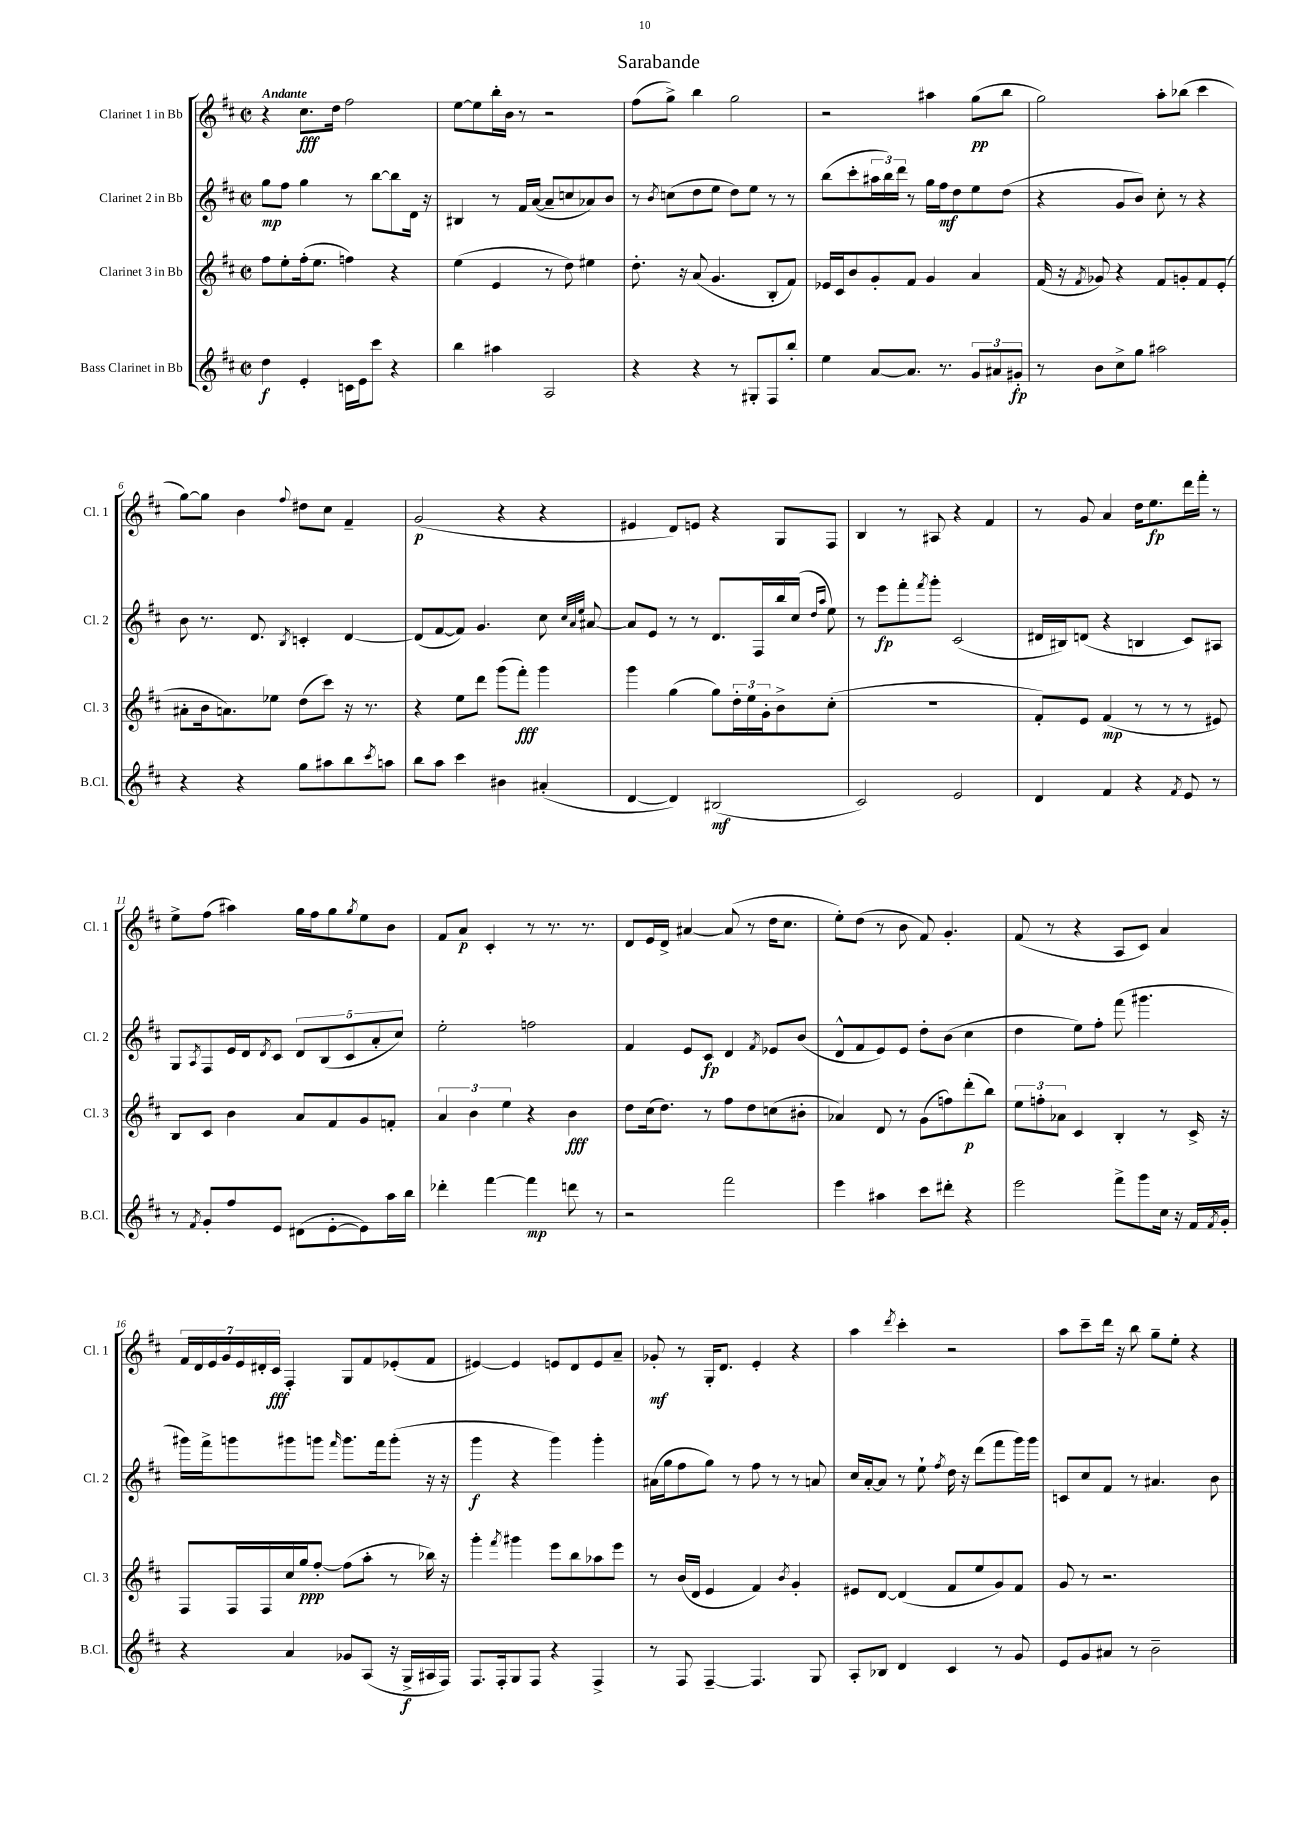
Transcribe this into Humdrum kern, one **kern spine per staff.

**kern	**kern	**kern	**kern
*staff4	*staff3	*staff2	*staff1
*clefG2	*clefG2	*clefG2	*clefG2
*k[f#c#]	*k[f#c#]	*k[f#c#]	*k[f#c#]
*M2/2	*M2/2	*M2/2	*M2/2
*met(c|)	*met(c|)	*met(c|)	*met(c|)
4dd	8ff#	8gg	4r
.	8ee'	8ff#	.
4e'	(16ff#'	4gg	8.cc#
.	8.ee	.	.
.	.	.	16dd
16c	4ff)	8r	2ff#
16e	.	.	.
8ccc#	.	[8bb	.
4r	4r	8bb]	.
.	.	16d	.
.	.	16r	.
=	=	=	=
4bb	(4ee	4B#	[8ee
.	.	.	8ee]
4aa#	4e	8r	16bb'
.	.	.	16b
.	.	16f#	8r
.	.	([16a	.
2A	8r	8a~]	2r
.	8dd)	8cc	.
.	4ee#	8a-)	.
.	.	8b	.
=	=	=	=
4r	8.dd'	8r	(8ff#
.	.	8qb	.
.	.	(8cc	8gg^)
.	16r	.	.
4r	(8a	8dd	4bb
.	4.g	8ee	.
8r	.	8dd)	2gg
8G#'	.	8ee	.
8F#	8B'	8r	.
8bb'	8f#)	8r	.
=	=	=	=
4ee	16e-	(8bb	2r
.	16c#	.	.
.	8b	8ccc#'	.
[8a	8g'	24aa#	.
.	.	24bb)	.
.	.	24ddd	.
8.a]	8f#	8r	.
.	4g	16gg	4aa#
8.r	.	16ff#	.
.	.	8dd	.
12g	4a	8ee	(8gg
12a#	.	.	.
.	.	(8dd	8bb
12g#'	.	.	.
=	=	=	=
8r	(16f#	4r	2gg)
.	16r	.	.
.	8qf#	.	.
8b	8g-)	.	.
8cc#^	4r	8g	.
8gg	.	8b)	.
2aa#	8f#	8cc#'	8aa'
.	8g'	8r	(8bb-
.	8f#	4r	4ccc#
.	(8e'	.	.
=	=	=	=
4r	8a#'	8b	[8gg)
.	16b	8.r	8gg]
.	8.a)	.	.
4r	.	.	4b
.	.	8.d	.
.	8ee-	.	.
.	.	8qB	8qqff#
8gg	(8dd	4c'	8dd#
8aa#	8ccc#)	.	8cc#
8bb	16r	[4d	4f#~
.	8.r	.	.
8qccc#	.	.	.
8aa	.	.	.
=	=	=	=
8bb	4r	(8d]	(2g
8aa	.	[8f#	.
4ccc#	8ee	8f#])	.
.	8ddd	4.g	.
4b#	(8ggg	.	4r
.	8fff#')	.	.
(4a#'	4ggg	8cc#	4r
.	.	32qqcc#	.
.	.	32qqa	.
.	.	32qqee	.
.	.	[8a#	.
=	=	=	=
[4d	4ggg	8a#]	4e#
.	.	8e	.
4d])	(4gg	8r	8d)
.	.	8r	8e
(2B#	8gg)	8.d	4r
.	24dd'	.	.
.	24ee	.	.
.	.	16F#	.
.	24g'	.	.
.	8b^	16bb	8G
.	.	(16cc#	.
.	.	16qqdd	.
.	.	16qqaa	.
.	(8cc#'	8ee)	8F#
=	=	=	=
2c#)	1r	8r	4B
.	.	8eee	.
.	.	8fff#'	8r
.	.	8qfff#	.
.	.	8ggg'	8A#
2e	.	(2c#	4r
.	.	.	4f#
=	=	=	=
4d	8f#')	16d#	8r
.	.	16B#)	.
.	8e	(8d	8g
4f#	(4f#	4r	4a
4r	8r	4B	16dd
.	.	.	8.ee
.	8r	.	.
8qf#	.	.	.
8e	8r	8c#)	16ddd
.	.	.	16fff#'
8r	8e#)	8A#	8r
=	=	=	=
8r	8B	8G	8ee^
8qf#	.	8qA	.
8g'	8c#	8F#	(8ff#
8ff#	4b	16e	4aa#)
.	.	16d	.
.	.	8qd	.
8e	.	8c#	.
(8d#	8a	10d	16gg
.	.	.	16ff#
.	.	(10B	.
[8e'	8f#	.	8gg
.	.	10c#	.
.	.	.	8qgg
8e])	8g	.	8ee
.	.	10a'	.
16aa	8f'	.	8b
.	.	10cc#)	.
16bb	.	.	.
=	=	=	=
4ddd-'	6a	2ee'	8f#
.	.	.	8a
.	6b	.	.
[4fff#	.	.	4c#'
.	6ee	.	.
4fff#]	4r	2ff	8r
.	.	.	8.r
8ddd	4b	.	.
.	.	.	8.r
8r	.	.	.
=	=	=	=
2r	8dd	4f#	8d
.	(16cc#	.	16e
.	8.dd)	.	16d^
.	.	8e	[4a#
.	8r	8c#	.
2fff#	8ff#	4d	(8a#]
.	8dd	.	8r
.	.	8qf#	.
.	(8cc	8e-	16dd
.	.	.	8.cc#
.	8b#'	(8b	.
=	=	=	=
4eee	4a-)	8d^^	8ee')
.	.	8f#	(8dd
4aa#	8d	8e)	8r
.	8r	8e	8b
8ccc#	(8g	8dd'	8f#)
8ddd#'	8ff)	(8b	4.g'
4r	(8ddd'	4cc#	.
.	8bb)	.	.
=	=	=	=
2eee	12ee	4dd	(8f#
.	12ff'	.	.
.	.	.	8r
.	12a-	.	.
.	4c#	8ee)	4r
.	.	8ff#'	.
8fff#^	4B'	(8fff#	8A
8ggg	.	4.ggg#	8c#)
16cc#	8r	.	4a
16r	.	.	.
16f#	16c#^	.	.
8qf#	.	.	.
16g'	16r	.	.
=	=	=	=
4r	8F#	16ggg#)	28f#
.	.	.	28d
.	.	16fff#^	.
.	.	.	28e
.	.	.	28g
.	16F#	8ggg	.
.	.	.	28e
.	.	.	28d#'
.	16F#	.	.
.	.	.	28c#
4a	16cc#	8ggg#	4F#'
.	16gg	.	.
.	[8ff#'	8ggg	.
.	.	16qqfff#	.
8g-	(8ff#]	8.ggg	8G
(8A	8aa'	.	8f#
.	.	16fff#	.
16r	8r	(8ggg'	(8e-'
16G^	.	.	.
16A#	16bb-)	16r	8f#
16F#)	16r	16r	.
=	=	=	=
8.F#	4ggg'	4ggg	[4e#)
16F#'	.	.	.
.	8qfff#	.	.
8G	4ggg#	4r	4e#]
8F#	.	.	.
4r	8eee	4ggg)	8e
.	8bb	.	8d
4F#^	8aa-	4ggg'	8e
.	8eee	.	8a~
=	=	=	=
8r	8r	(16a#	8g-'
.	.	16gg	.
8F#	(16b	8ff#	8r
.	16d	.	.
[4F#~	4e	8gg)	16G'
.	.	.	8.d
.	.	8r	.
4.F#]	4f#)	8ff#	4e'
.	.	8r	.
.	8qb	.	.
.	4g'	8r	4r
8G	.	8a	.
=	=	=	=
8A'	8e#	16cc#	4aa
.	.	[16a'	.
8B-	[8d	8a]	.
.	.	.	8qddd
4d	(4d]	8r	4ccc#'
.	.	8ee`	.
.	.	8qff#	.
4c#	8f#	16dd	2r
.	.	16r	.
.	8ee	(8ddd	.
8r	8g)	8fff#	.
8g	8f#	16ggg)	.
.	.	16ggg	.
=	=	=	=
8e	8g	8c	8aa
8g	8r	8cc#	8ccc#~
8a#	2.r	8f#	16ddd
.	.	.	16r
8r	.	8r	8bb
2b~	.	4.a#	8gg~
.	.	.	8ee'
.	.	.	4r
.	.	8b	.
==	==	==	==
*-	*-	*-	*-
